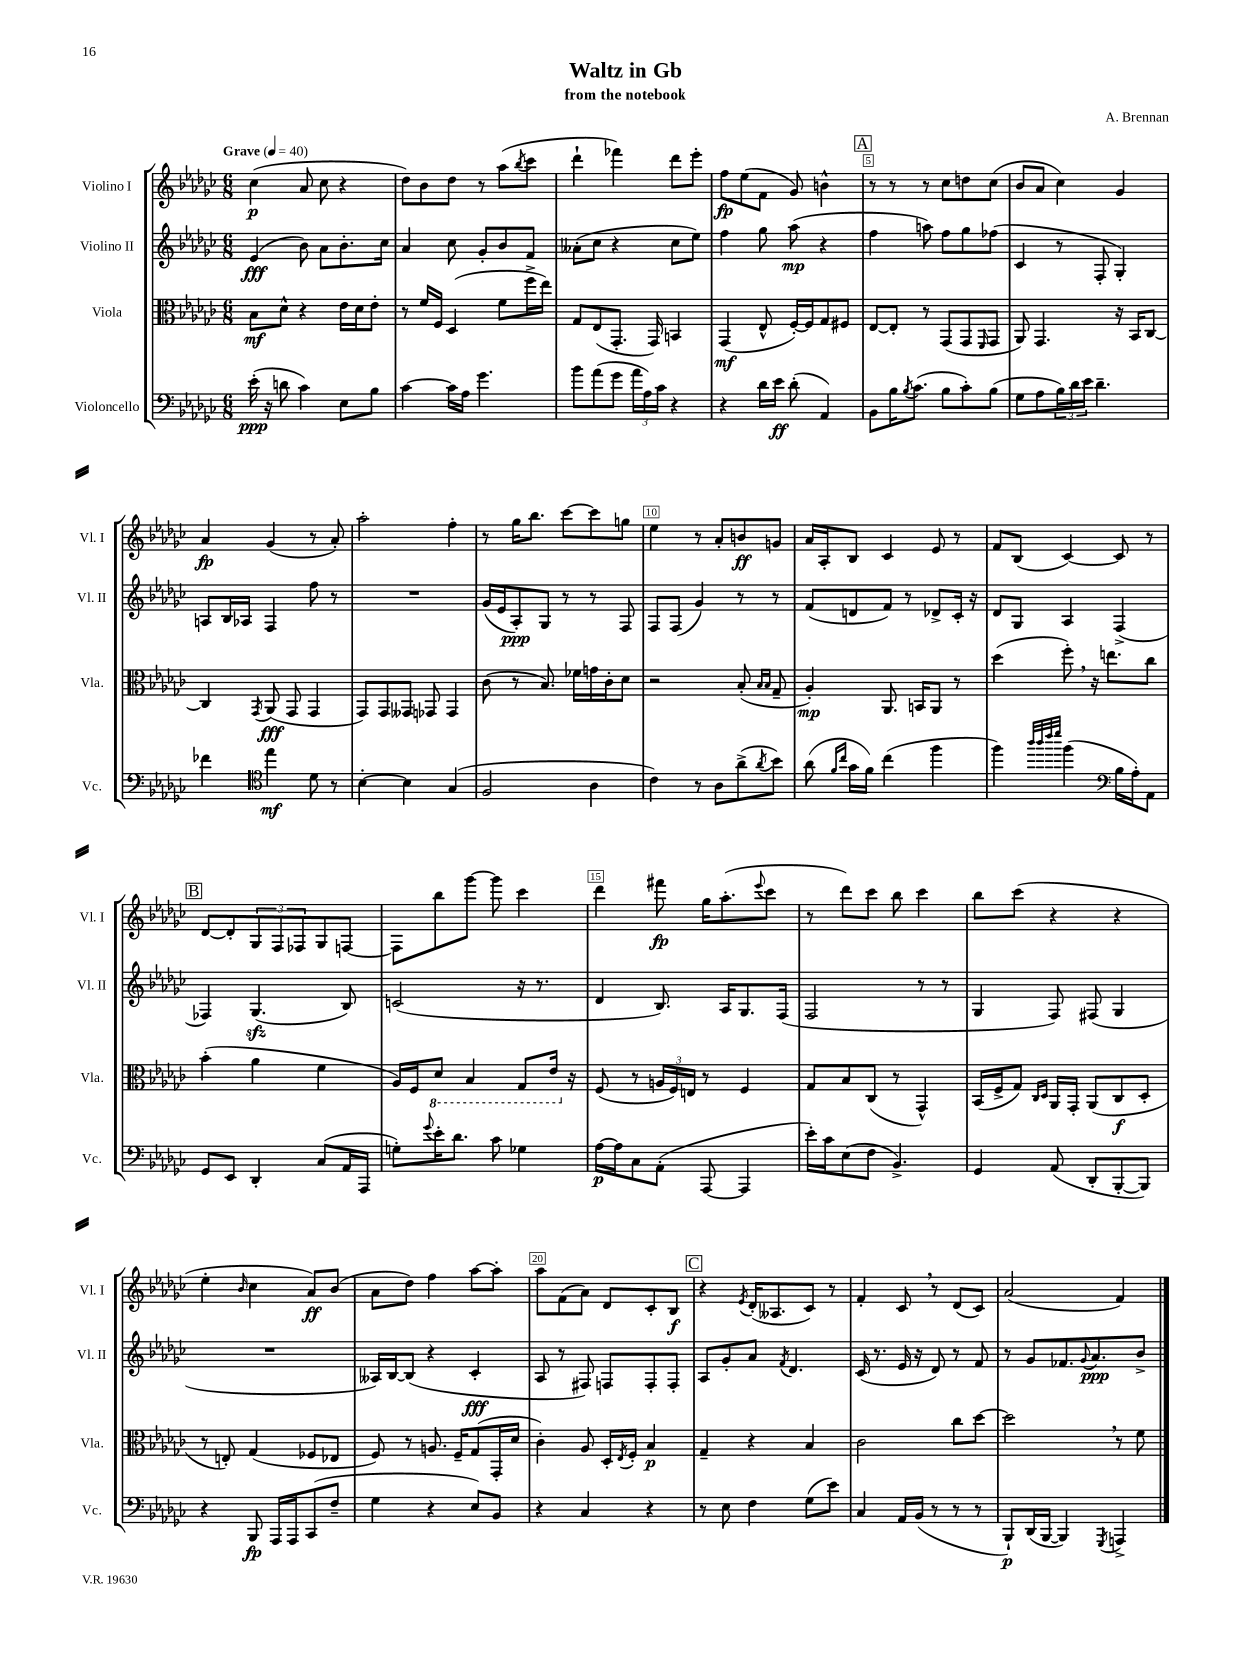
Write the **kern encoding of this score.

**kern	**dynam	**kern	**dynam	**kern	**dynam	**kern	**dynam
*part4	*part4	*part3	*part3	*part2	*part2	*part1	*part1
*staff4	*staff4	*staff3	*staff3	*staff2	*staff2	*staff1	*staff1
*I"Violoncello	*	*I"Viola	*	*I"Violino II	*	*I"Violino I	*
*I'Vc.	*	*I'Vla.	*	*I'Vl. II	*	*I'Vl. I	*
*clefF4	*	*clefC3	*	*clefG2	*	*clefG2	*
*k[b-e-a-d-g-c-]	*	*k[b-e-a-d-g-c-]	*	*k[b-e-a-d-g-c-]	*	*k[b-e-a-d-g-c-]	*
*M6/8	*	*M6/8	*	*M6/8	*	*M6/8	*
*MM40	*	*MM40	*	*MM40	*	*MM40	*
=1	=1	=1	=1	=1	=1	=1	=1
!	!	!	!	!	!	!LO:TX:a:B:t=Grave	!
(16e-'\	ppp	8B-\L	mf	(4e-/	fff	(4cc-\	p
16r	.	.	.	.	.	.	.
8dn\	.	8d-^^\J	.	.	.	.	.
4c-\)	.	4r	.	8b-\)	.	8a-/	.
.	.	.	.	8a-\L	.	8cc-\	.
8E-\L	.	16e-\LL	.	8.b-'\	.	4r	.
.	.	16d-\J	.	.	.	.	.
8B-\J	.	8e-'\J	.	.	.	.	.
.	.	.	.	16cc-\Jk	.	.	.
=2	=2	=2	=2	=2	=2	=2	=2
[4c-\	.	8r	.	4a-/	.	8dd-\L)	.
.	.	16f/LL	.	.	.	8b-\	.
.	.	16F/JJ	.	.	.	.	.
16c-\LL]	.	(4D-/	.	8cc-\	.	8dd-\J	.
16A-\JJ	.	.	.	.	.	.	.
4.g-\	.	.	.	8g-'/L	.	8r	.
.	.	8f\L	.	8b-/	.	(8aa-\L	.
.	.	.	.	.	.	8qbb-/	.
.	.	16ff^\L	.	8f/J	.	8ccc-\J	.
.	.	16ee-\JJ)	.	.	.	.	.
=3	=3	=3	=3	=3	=3	=3	=3
8b-\L	.	8G-/L	.	(8a--X'\L	.	4ddd-`\	.
(8a-\	.	(8E-/	.	8cc-\J	.	.	.
8g-\J	.	8.GG-'/J	.	4r	.	4fff-X\)	.
24a-\LL	.	.	.	.	.	.	.
24A-\)	.	.	.	.	.	.	.
.	.	16GG-/)	.	.	.	.	.
24c-\JJ	.	.	.	.	.	.	.
4r	.	4BBn/	.	8cc-\L	.	8ddd-\L	.
.	.	.	.	8ee-\J)	.	8eee-'\J	.
=4	=4	=4	=4	=4	=4	=4	=4
4r	.	(4GG-/	mf	4ff\	.	8ff\L	fp
.	.	.	.	.	.	(8ee-\	.
16d-\LL	.	8E-^^/	.	8gg-\	.	8f\J	.
16e-\JJ	ff	.	.	.	.	.	.
(8d-'\	.	[16F'/LL)	.	(8aa-\	mp	8g-/)	.
.	.	16F/J]	.	.	.	.	.
4AA-/)	.	8G-/	.	4r	.	4bn^^\	.
.	.	8F#X/J	.	.	.	.	.
!!LO:REH:place=s1:t=A
=5	=5	=5	=5	=5	=5	=5	=5
8BB-\L	.	[8E-/L	.	4ff\	.	8r	.
16B-\K	.	8E-'/J]	.	.	.	8r	.
8qB-/	.	.	.	.	.	.	.
(8.c-\J	.	.	.	.	.	.	.
.	.	8r	.	8aan\)	.	8r	.
8B-\L	.	(8GG-/L	.	8ff\L	.	8cc-\L	.
8c-'\)	.	8GG-/	.	8gg-\	.	8ddn\	.
.	.	16qqFF/	.	.	.	.	.
(8B-\J	.	8GG-/J	.	(8ff-X\J	.	(8cc-\J	.
=6	=6	=6	=6	=6	=6	=6	=6
8G-\L	.	8AA-/)	.	4c-/	.	8b-/L	.
8A-\	.	4.GG-/	.	.	.	8a-/J	.
24B-\L)	.	.	.	8r	.	4cc-\)	.
24d-\	.	.	.	.	.	.	.
24e-\JJ	.	.	.	.	.	.	.
4.d-~\	.	.	.	8F'/	.	.	.
.	.	16r	.	4G-'/)	.	4g-/	.
.	.	16BB-/KL	.	.	.	.	.
.	.	[8C-/J	.	.	.	.	.
!!LO:LB:g=z
=7	=7	=7	=7	=7	=7	=7	=7
4f-X\	.	4C-/]	.	8An/L	.	4a-/	fp
.	.	.	.	16B-/L	.	.	.
.	.	.	.	16A-X/JJ	.	.	.
*clefC4	*	*	*	*	*	*	*
.	.	8qGG-/	.	.	.	.	.
4ee-\	mf	(8AA-/	fff	4F/	.	(4g-/	.
.	.	8GG-/	.	.	.	.	.
8d-\	.	4GG-/	.	8ff\	.	8r	.
8r	.	.	.	8r	.	8a-'/)	.
=8	=8	=8	=8	=8	=8	=8	=8
[4B-'\	.	8GG-/L)	.	2.r	.	2aa-'\	.
.	.	8GG-/	.	.	.	.	.
4B-\]	.	8GG--X/J	.	.	.	.	.
.	.	8GG-X/	.	.	.	.	.
(4G-/	.	4GG-/	.	.	.	4ff'\	.
=9	=9	=9	=9	=9	=9	=9	=9
2F/	.	(8c-\	.	(16g-/LL	.	8r	.
.	.	.	.	16e-/J	.	.	.
.	.	8r	.	8A-'/)	ppp	16gg-\KL	.
.	.	.	.	.	.	8.bb-\J	.
.	.	8.B-/)	.	8G-/J	.	.	.
.	.	.	.	8r	.	[8ccc-\L	.
.	.	16f-X\LL	.	.	.	.	.
4A-\	.	16gn\	.	8r	.	8ccc-\]	.
.	.	16c-'\J	.	.	.	.	.
.	.	8d-\J	.	8F/	.	8ggn\J	.
=10	=10	=10	=10	=10	=10	=10	=10
4c-\)	.	2r	.	8F/L	.	4ee-\	.
.	.	.	.	(8F/J	.	.	.
8r	.	.	.	4g-/)	.	8r	.
8A-\L	.	.	.	.	.	8a-'/L	.
(8a-^\	.	(8B-'/	.	8r	.	8bn/	ff
.	.	16qqB-/LL	.	.	.	.	.
8qa-/	.	16qqB-/JJ	.	.	.	.	.
8b-\J)	.	8G-~/	.	8r	.	8gn/J	.
=11	=11	=11	=11	=11	=11	=11	=11
(8a-\	.	4A-'/)	mp	(8f/L	.	16a-/LL	.
.	.	.	.	.	.	16A-'/J	.
16qqf/LL	.	.	.	.	.	.	.
16qqcc-/JJ	.	.	.	.	.	.	.
16g-\LL	.	.	.	8dn/	.	8B-/J	.
16f\JJ)	.	.	.	.	.	.	.
(4cc-\	.	8.AA-/	.	8f/J)	.	4c-/	.
.	.	.	.	8r	.	.	.
.	.	16BBn/KL	.	.	.	.	.
4ff\	.	8AA-/J	.	8d-X^/L	.	8e-/	.
.	.	8r	.	16c-'/Jk	.	8r	.
.	.	.	.	16r	.	.	.
=12	=12	=12	=12	=12	=12	=12	=12
4ff\)	.	(4dd-\	.	8d-/L	.	8f/L	.
.	.	.	.	8G-/J	.	(8B-/J	.
32qqaa-/LLL	.	.	.	.	.	.	.
32qqaa-/	.	.	.	.	.	.	.
32qqccc-/	.	.	.	.	.	.	.
32qqddd-/JJJ	.	.	.	.	.	.	.
(4ff\	.	8ff',\)	.	4A-/	.	[4c-/)	.
.	.	16r	.	.	.	.	.
.	.	8.een\L	.	.	.	.	.
*clefF4	*	*	*	*	*	*	*
16B-\LL	.	.	.	(4F^/	.	8c-/]	.
16A-'\J)	.	.	.	.	.	.	.
8AA-\J	.	8cc-\J	.	.	.	8r	.
!!LO:LB:g=z
!!LO:REH:place=s1:t=B
=13	=13	=13	=13	=13	=13	=13	=13
8GG-/L	.	(4b-'\	.	4F-X/)	.	[8d-/L	.
8EE-/J	.	.	.	.	.	8d-'/]	.
4DD-'/	.	4a-\	.	(4.G-zz/	.	12G-/	.
.	.	.	.	.	.	12F/	.
.	.	.	.	.	.	12F-X/	.
(8C-/L	.	4f\	.	.	.	8G-/	.
16AA-/L	.	.	.	8B-/)	.	[8Fn/J	.
16AAA-/JJ	.	.	.	.	.	.	.
=14	=14	=14	=14	=14	=14	=14	=14
8Gn'\L)	.	16A-/LL)	.	(2cn/	.	8F\L]	.
.	.	16F/J	.	.	.	.	.
8qqg-/	.	.	.	.	.	.	.
*	*	*8ba	*	*	*	*	*
16e-'\K	.	8D-/J	.	.	.	8bb-\	.
8.d-\J	.	.	.	.	.	.	.
.	.	4BB-/	.	.	.	[8ggg-\J	.
8c-\	.	.	.	.	.	8ggg-\]	.
4G-X\	.	8GG-/L	.	16r	.	4ccc-\	.
.	.	.	.	8.r	.	.	.
.	.	16E-/Jk	.	.	.	.	.
*	*	*X8ba	*	*	*	*	*
.	.	16r	.	.	.	.	.
=15	=15	=15	=15	=15	=15	=15	=15
[16A-\LL	p	(8F/	.	4d-/	.	4ddd-\	.
16A-\J]	.	.	.	.	.	.	.
8C-\	.	8r	.	.	.	.	.
(8AA-'\J	.	24An/LL	.	8.B-/)	.	8fff#X\	fp
.	.	24F/)	.	.	.	.	.
.	.	24En/JJ	.	.	.	.	.
[8AAA-/	.	8r	.	.	.	16gg-\KL	.
.	.	.	.	16A-/KL	.	(8.aa-'\	.
4AAA-/]	.	4F/	.	8.G-/	.	.	.
.	.	.	.	.	.	8qqeee-/	.
.	.	.	.	.	.	8ccc-\J	.
.	.	.	.	(16F/Jk	.	.	.
=16	=16	=16	=16	=16	=16	=16	=16
16e-'\LL)	.	8G-/L	.	2F/	.	8r	.
16c-\J	.	.	.	.	.	.	.
(8E-\	.	8B-/	.	.	.	8ddd-\L)	.
8F\J	.	(8C-/J	.	.	.	8ccc-\J	.
4.BB-^/)	.	8r	.	.	.	8bb-\	.
.	.	4GG-^^/)	.	8r	.	4ccc-\	.
.	.	.	.	8r	.	.	.
=17	=17	=17	=17	=17	=17	=17	=17
4GG-/	.	(16BB-/LL	.	4G-/	.	8bb-\L	.
.	.	16F^/J	.	.	.	.	.
.	.	8G-/J)	.	.	.	(8ccc-\J	.
.	.	16qqC-/LL	.	.	.	.	.
.	.	16qqD-/JJ	.	.	.	.	.
(8AA-/	.	16AA-/LL	.	8F/)	.	4r	.
.	.	16GG-'/JJ	.	.	.	.	.
8DD-'/L	.	(8AA-/L	.	(8F#X/	.	.	.
[8BBB-'/	.	8C-/	f	4G-/	.	4r	.
8BBB-/J])	.	8D-'/J	.	.	.	.	.
!!LO:LB:g=z
=18	=18	=18	=18	=18	=18	=18	=18
4r	.	8r	.	2.r	.	4ee-'\	.
.	.	8En'/)	.	.	.	.	.
.	.	.	.	.	.	16qqb-/	.
8BBB-/	fp	(4G-/	.	.	.	4cc-\	.
16AAA-/LL	.	.	.	.	.	.	.
16AAA-/J	.	.	.	.	.	.	.
(8CC-/	.	8F-X/L	.	.	.	8a-/L)	ff
8F~/J	.	8E-X/J	.	.	.	(8b-/J	.
=19	=19	=19	=19	=19	=19	=19	=19
4G-\	.	8F/)	.	16A--X/LL)	.	8a-\L	.
.	.	.	.	[16B-/J	.	.	.
.	.	8r	.	(8B-/J]	.	8dd-\J)	.
4r	.	8.An/	.	4r	.	4ff\	.
.	.	16F~/KL	.	.	.	.	.
8E-/L)	.	(8G-/	.	4c-'/	fff	[8aa-\L	.
8BB-/J	.	16GG-'/L	.	.	.	8aa-'\J]	.
.	.	16d-/JJ	.	.	.	.	.
=20	=20	=20	=20	=20	=20	=20	=20
4r	.	4c-'\)	.	8A-/	.	8aa-\L	.
.	.	.	.	8r	.	(8f\	.
4C-/	.	8A-/	.	8F#X/)	.	8a-\J)	.
.	.	16D-'/LL	.	8Fn/L	.	8d-/L	.
.	.	8qE-/	.	.	.	.	.
.	.	16F'/JJ	.	.	.	.	.
4r	.	4B-/	p	8F'/	.	8c-'/	.
.	.	.	.	8F'/J	.	8B-/J	f
!!LO:REH:place=s1:t=C
=21	=21	=21	=21	=21	=21	=21	=21
8r	.	4G-~/	.	8A-/L	.	4r	.
8E-\	.	.	.	8g-'/	.	.	.
.	.	.	.	.	.	8qe-/	.
4F\	.	4r	.	8a-/J	.	(16d-'/KL	.
.	.	.	.	.	.	8.A--X/	.
.	.	.	.	8qf/	.	.	.
.	.	.	.	4.d-/	.	.	.
(8G-\L	.	4B-/	.	.	.	8c-/J)	.
8e-\J)	.	.	.	.	.	8r	.
=22	=22	=22	=22	=22	=22	=22	=22
4C-/	.	2c-\	.	(16c-/	.	4f'/	.
.	.	.	.	8.r	.	.	.
16AA-/LL	.	.	.	16e-/	.	8c-,/	.
(16BB-/JJ	.	.	.	16r	.	.	.
8r	.	.	.	8d-/)	.	8r	.
8r	.	8cc-\L	.	8r	.	(8d-/L	.
8r	.	[8dd-\J	.	8f/	.	8c-/J)	.
=23	=23	=23	=23	=23	=23	=23	=23
8BBB-`/L)	p	2dd-,\]	.	8r	.	(2a-/	.
(16DD-/L	.	.	.	8g-/L	.	.	.
[16BBB-/JJ	.	.	.	.	.	.	.
4BBB-/])	.	.	.	8.f-X/	.	.	.
.	.	.	.	8qqg-/	.	.	.
.	.	.	.	8.a-/	ppp	.	.
8qGGG-/	.	.	.	.	.	.	.
4AAAn^/	.	8r	.	.	.	4f/)	.
.	.	8f\	.	8b-^/J	.	.	.
==	==	==	==	==	==	==	==
*-	*-	*-	*-	*-	*-	*-	*-
